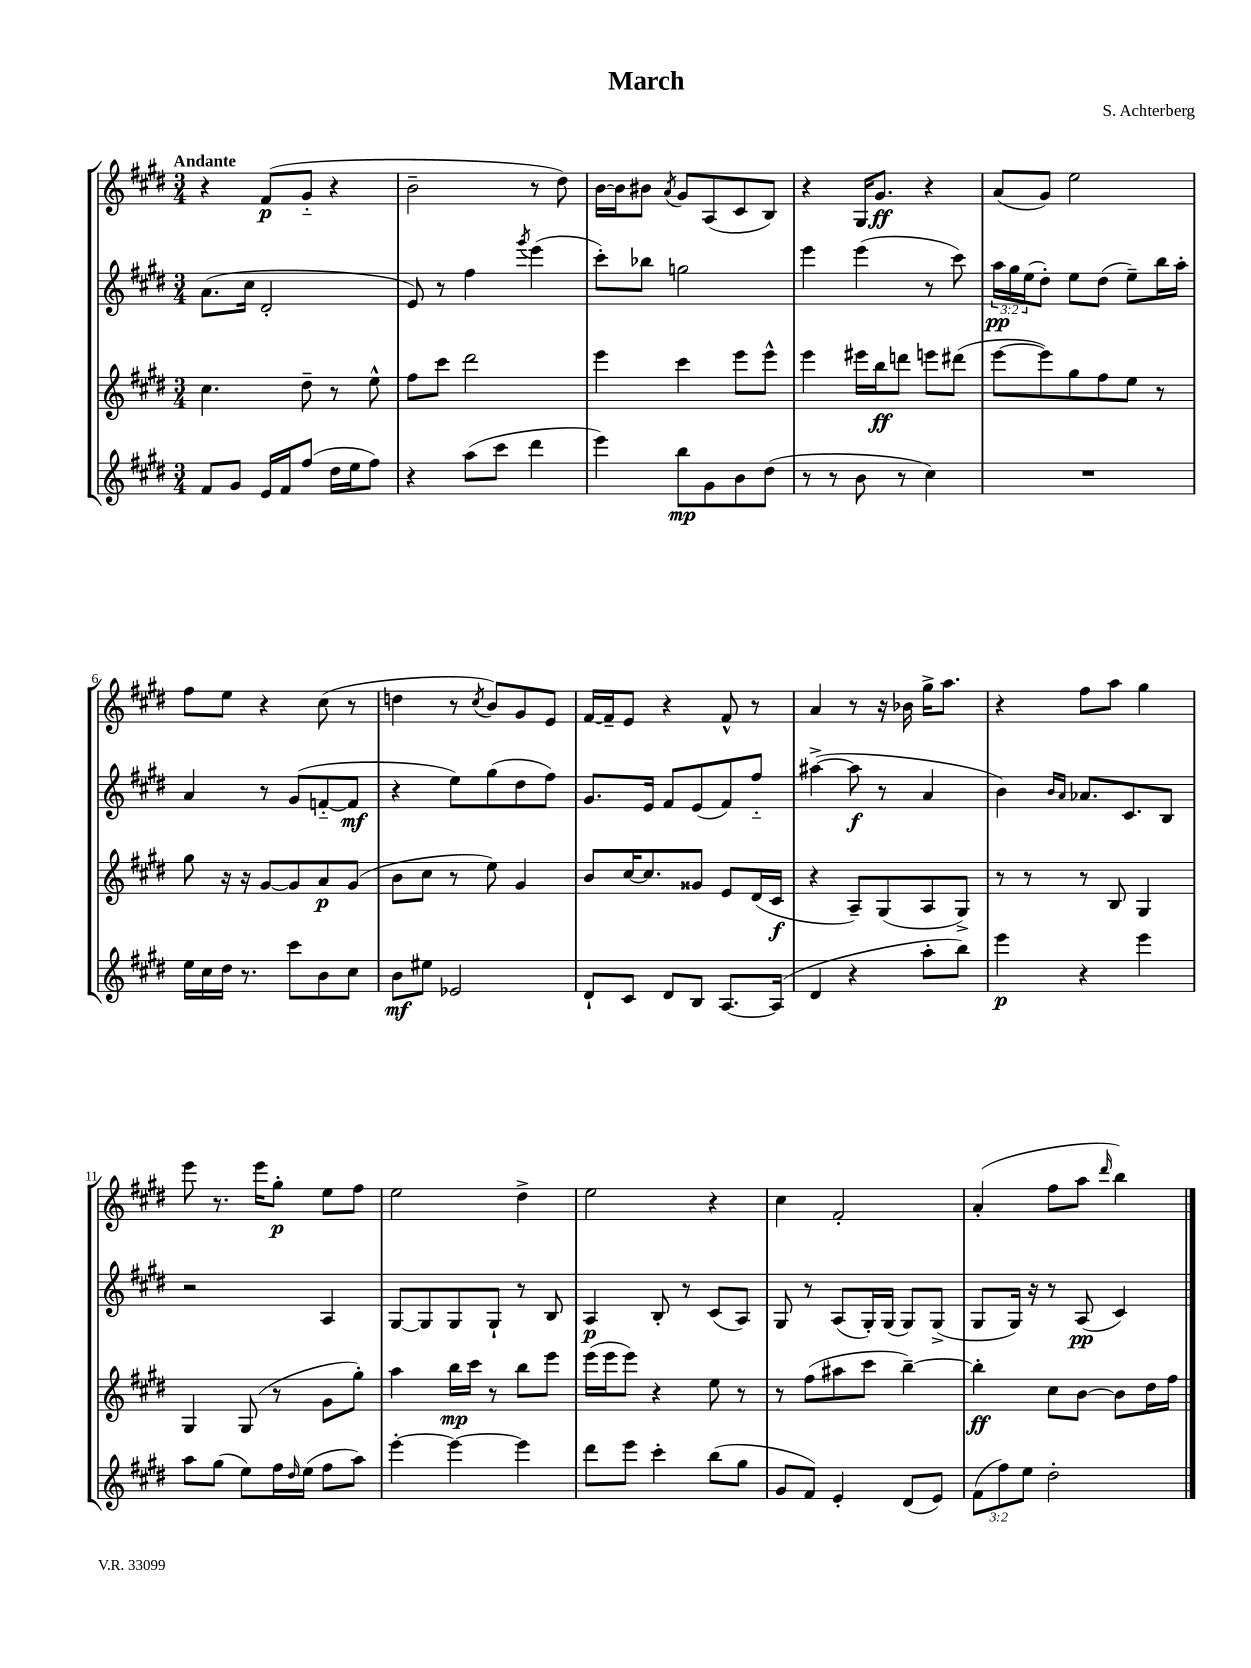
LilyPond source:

\header { title = "March" composer = "S. Achterberg" }
<<
\new StaffGroup <<
\new Staff = "s0" {
    \clef treble \key e \major \numericTimeSignature \time 3/4 \tempo "Andante"
    r4 fis'8\p( gis'8-_ r4 |
    b'2-- r8 dis''8) |
    b'16~ b'16 bis'8 \acciaccatura { a'8 } gis'8 a8( cis'8 b8) |
    r4 gis16 gis'8.\ff r4 |
    a'8( gis'8) e''2 |
    fis''8 e''8 r4 cis''8( r8 |
    d''4 r8 \acciaccatura { cis''8 } b'8) gis'8 e'8 |
    fis'16~ fis'16-- e'8 r4 fis'8-^ r8 |
    a'4 r8 r16 bes'16 gis''16-> a''8. |
    r4 fis''8 a''8 gis''4 |
    e'''8 r8. e'''16 gis''8-.\p e''8 fis''8 |
    e''2 dis''4-> |
    e''2 r4 |
    cis''4 fis'2-. |
    a'4-.( fis''8 a''8 \grace { dis'''16 } b''4) \bar "|." |
}
\new Staff = "s1" {
    \clef treble \key e \major \numericTimeSignature \time 3/4 \override Staff.TupletNumber.text = #tuplet-number::calc-fraction-text
    a'8.( cis''16 dis'2-. |
    e'8) r8 fis''4 \acciaccatura { gis'''8 } e'''4( |
    cis'''8-.) bes''8 g''2 |
    e'''4 e'''4( r8 cis'''8) |
    \tuplet 3/2 { a''16\pp gis''16 e''16( } dis''8-.) e''8 dis''8( e''8--) b''16 a''16-. |
    a'4 r8 gis'8( f'8~-_ f'8\mf |
    r4 e''8) gis''8( dis''8 fis''8) |
    gis'8. e'16 fis'8 e'8( fis'8) fis''8-_ |
    ais''4~->( ais''8\f r8 a'4 |
    b'4) \grace { b'16 a'16 } aes'8. cis'8. b8 |
    r2 a4 |
    gis8~ gis8 gis8 gis8-! r8 b8 |
    a4\p b8-. r8 cis'8( a8) |
    gis8 r8 a8( gis16-.) gis16( gis8) gis8->( |
    gis8 gis16) r16 r8 a8\pp( cis'4) \bar "|." |
}
\new Staff = "s2" {
    \clef treble \key e \major \numericTimeSignature \time 3/4
    cis''4. dis''8-- r8 e''8-^ |
    fis''8 cis'''8 dis'''2 |
    e'''4 cis'''4 e'''8 e'''8-^ |
    e'''4 eis'''16 b''16\ff d'''8 e'''8 dis'''8( |
    e'''8~ e'''8) gis''8 fis''8 e''8 r8 |
    gis''8 r16 r16 gis'8~ gis'8 a'8\p gis'8( |
    b'8 cis''8 r8 e''8) gis'4 |
    b'8 cis''16~ cis''8. gisis'8 e'8 dis'16( cis'16\f |
    r4 a8--) gis8( a8 gis8->) |
    r8 r8 r8 b8 gis4 |
    gis4 gis8( r8 gis'8 gis''8-.) |
    a''4 b''16\mp cis'''16 r8 b''8 e'''8 |
    e'''16( e'''16 e'''8) r4 e''8 r8 |
    r8 fis''8( ais''8 cis'''8 b''4~--) |
    b''4-.\ff cis''8 b'8~ b'8 dis''16 fis''16 \bar "|." |
}
\new Staff = "s3" {
    \clef treble \key e \major \numericTimeSignature \time 3/4 \override Staff.TupletNumber.text = #tuplet-number::calc-fraction-text
    fis'8 gis'8 e'16 fis'16 fis''8( dis''16 e''16 fis''8) |
    r4 a''8( cis'''8 dis'''4 |
    e'''4) b''8\mp gis'8 b'8 dis''8( |
    r8 r8 b'8 r8 cis''4) |
    R2. |
    e''16 cis''16 dis''16 r8. cis'''8 b'8 cis''8 |
    b'8\mf eis''8 ees'2 |
    dis'8-! cis'8 dis'8 b8 a8.~ a16( |
    dis'4 r4 a''8-. b''8) |
    e'''4\p r4 e'''4 |
    a''8 gis''8( e''8) fis''16 \grace { dis''16 } e''16( fis''8 a''8) |
    e'''4~-. e'''4~ e'''4 |
    dis'''8 e'''8 cis'''4-. b''8( gis''8 |
    gis'8 fis'8) e'4-. dis'8( e'8) |
    \tuplet 3/2 { fis'8( fis''8) e''8 } dis''2-. \bar "|." |
}
>>
>>
